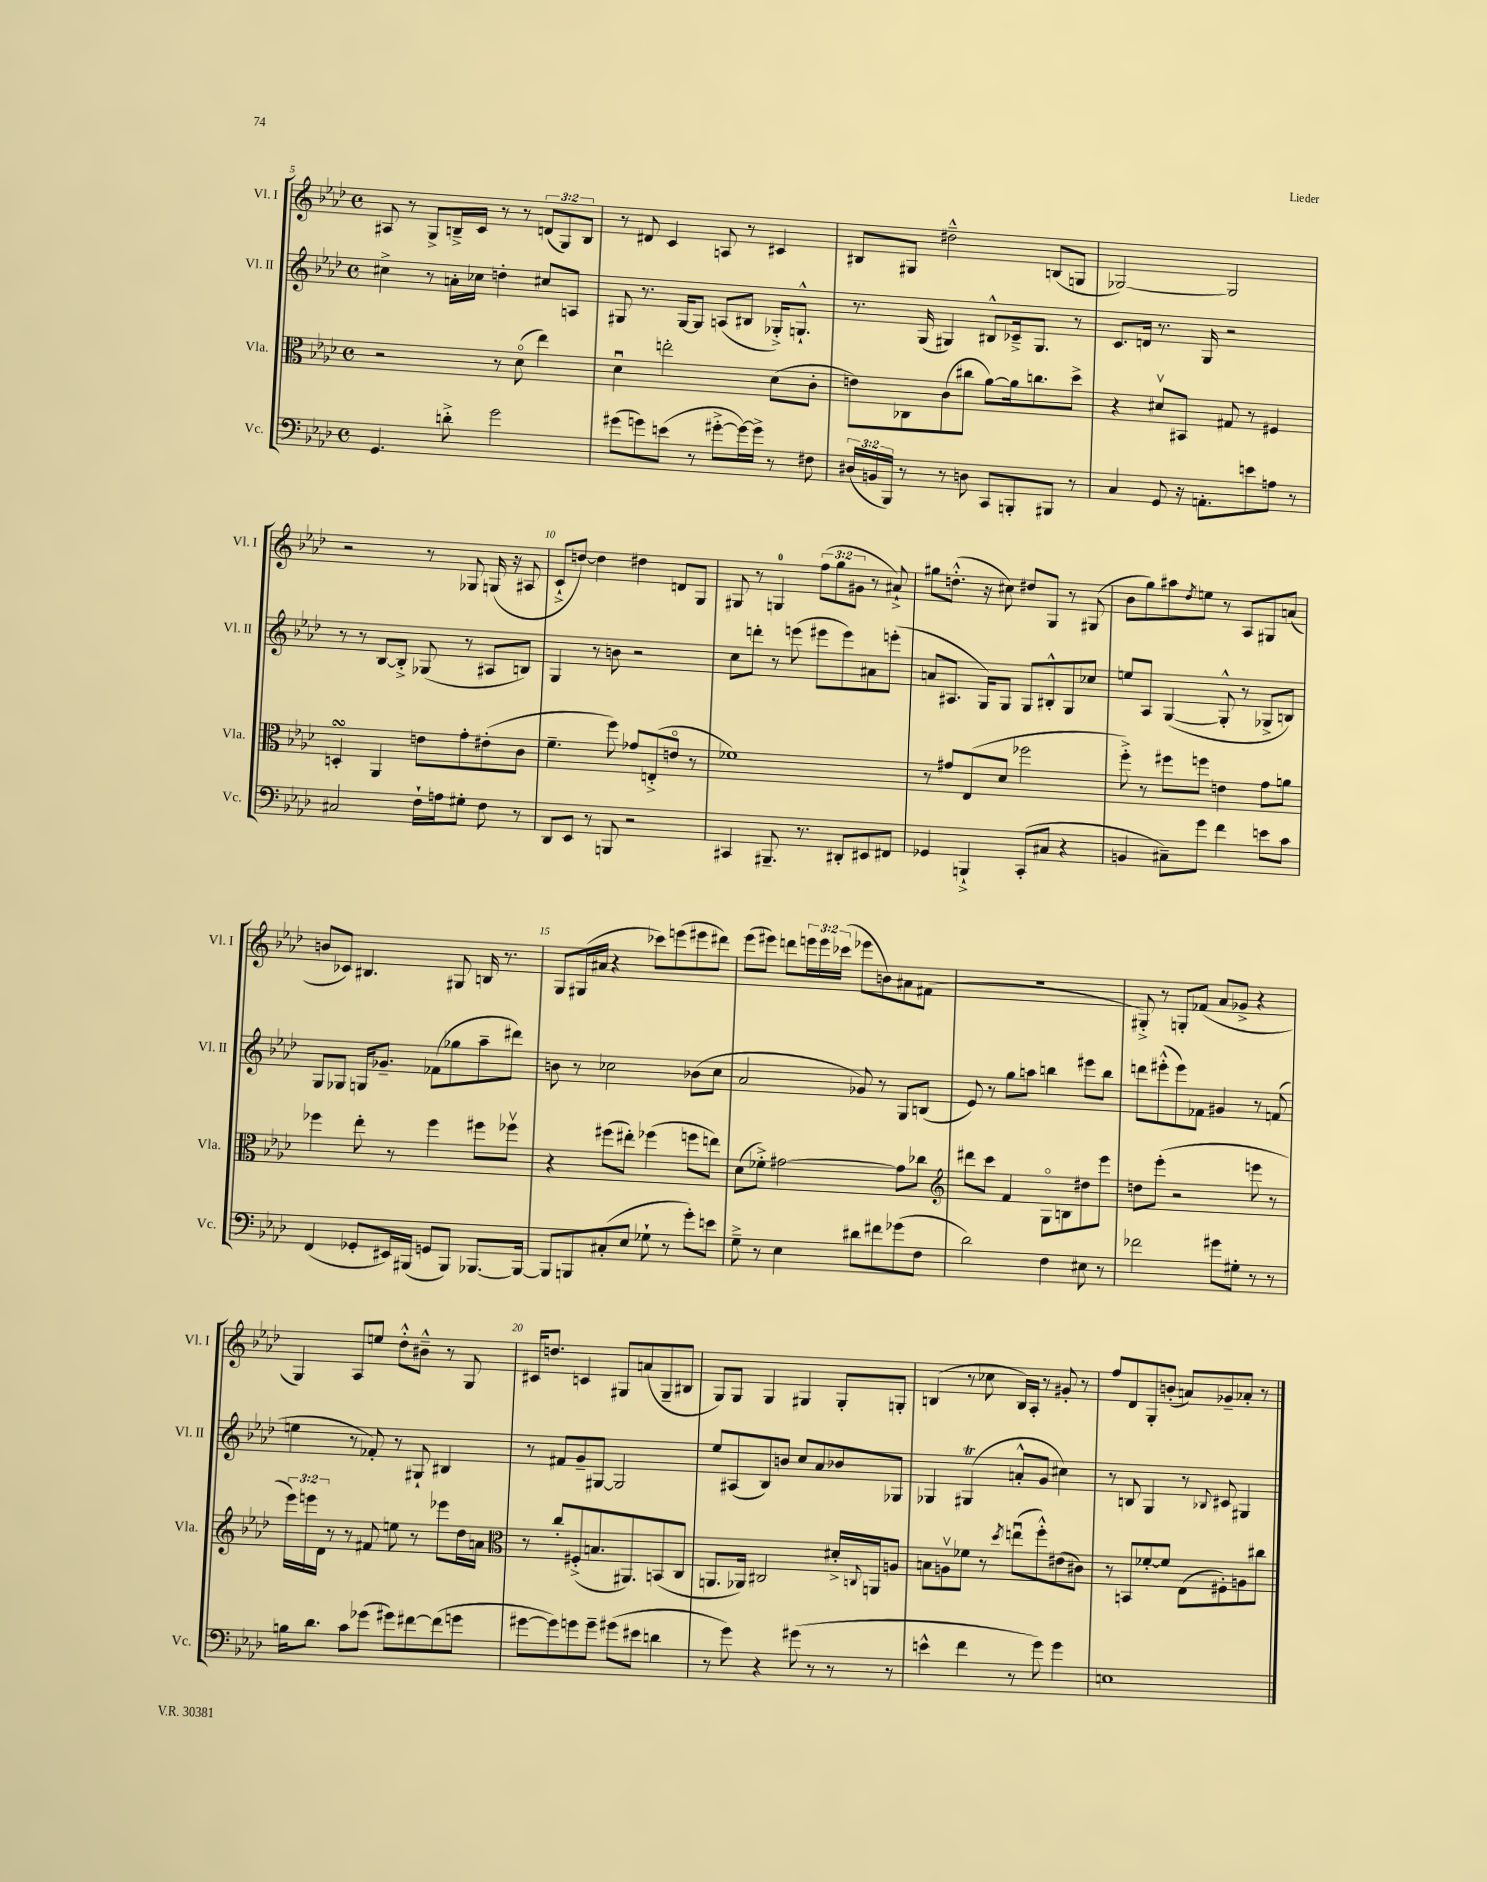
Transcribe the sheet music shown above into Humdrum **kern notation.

**kern	**kern	**kern	**kern
*part4	*part3	*part2	*part1
*staff4	*staff3	*staff2	*staff1
*I"Vc.	*I"Vla.	*I"Vl. II	*I"Vl. I
*I'Vc.	*I'Vla.	*I'Vl. II	*I'Vl. I
*clefF4	*clefC3	*clefG2	*clefG2
*k[b-e-a-d-]	*k[b-e-a-d-]	*k[b-e-a-d-]	*k[b-e-a-d-]
*M4/4	*M4/4	*M4/4	*M4/4
*met(c)	*met(c)	*met(c)	*met(c)
=5	=5	=5	=5
4.GG/	2r	4cc#X^\	8A#X/
.	.	.	8r
.	.	8r	8G^/L
8dn'^\	.	16an'\LL	16Bn~^/L
.	.	16cc-X\JJ	16c/JJ
2g\	8r	4ddn'\	8r
.	(8d-\	.	8r
.	4ee-\)	8cc#X/L	(12dn/L
.	.	.	12G/)
.	.	8An/J	.
.	.	.	12B/J
=6	=6	=6	=6
(8g#X\L	4d-u\	8G#X/	8r
8gn\)	.	8.r	8d#X/
(8en\J	2een'\	.	4c/
.	.	[16G#/KL	.
8r	.	8G#/J]	.
[8g#X'^\L	.	(8An/L	8An/
16g#\L_)	.	8B#X/J	8r
16g#^\JJ]	.	.	.
8r	(8d-\L	16G-X'^/KL)	4c#X/
.	.	8.Gn`^^/J	.
8F#X\	8c'\J	.	.
=7	=7	=7	=7
(24D#X/LL	8en\L)	8.r	8B#X/L
24BBn/	.	.	.
24BBB-/JJ)	.	.	.
8r	8C-X\	.	8G#X/J
.	.	(16G/	.
8r	(8c\	4G#X/)	2dd#X~^^\
8Dn\	8cc#X\J	.	.
8CC/L	[8a-\L)	8B#X^^/L	.
8BBBn'/	16a-\k]	16c-X~^/k	.
.	8.ccn\	8.G#/J	.
8BBB#X/J	.	.	(8Bn/L
8r	8dd-^\J	8r	8Gn/J
=8	=8	=8	=8
4C/	4r	8.c/L	[2G-X/)
.	.	16dn/Jk	.
8GG/	8d#Xv/L	8.r	.
16r	8BB#X/J	.	.
8.AAn'\L	.	16G/	.
.	8G#X/	2r	2G-/]
8en\	8r	.	.
8An\J	4F#X/	.	.
8r	.	.	.
!!LO:LB:g=z
=9	=9	=9	=9
2C#X/	4DnsSsS'/	8r	2r
.	.	8r	.
.	4AA-/	[8B-/L	.
.	.	8B-'^/J]	.
16F`\LL	8en\L	(8G-X/	8r
16An\J	.	.	.
8G#X'\J	8g'\	8r	8G-X/
8F\	(8e#X'\	8A#X/L	(16Gn/
.	.	.	16r
8r	8c\J	8Bn/J)	8A#X/
=10	=10	=10	=10
8DD-/L	4.f~\	4G/	8c`^/L
8EE-/J	.	.	[8ddn/J)
8r	.	8r	4dd\]
8BBBn/	8ff\)	8bn\	.
2r	8g-X/L	2r	4dd#X\
.	(8En'^/	.	.
.	8en/J	.	8dn/L
.	8r	.	8G/J
=11	=11	=11	=11
4CC#X/	1f-X)	8cc\L	8G#X/
.	.	8dddn'\J	8r
8.BBB#X~/	.	8r	4Gn/
.	.	(8eeen\	.
8.r	.	.	.
.	.	8eee#X\L	(12ff\L
.	.	.	12gg\
8DD#X'/L	.	8eee#\)	.
.	.	.	12g#X\J
8EE#X/	.	8a#X\	8r
8FF#X/J	.	(8eeen'\J	8a#X`^/)
=12	=12	=12	=12
4GG-X/	8r	8an/L	8gg#X\L
.	8g#X/L	8.A#X/J	(8.ddn'^^\J
4BBBn`^/	(8E-/	.	.
.	.	16G/KL)	16r
.	8d-/J	8G/J	8cc#X\)
(8CC'/L	2ff-X\	8G/L	8dd#X/L
8C#X/J	.	8B#X'^^/	8G/J
4r	.	8G/	8r
.	.	8cc-X/J	(8G#X/
=13	=13	=13	=13
4BBn/	8ff'^\)	8een/L	8b-\L
.	8r	8A-/J	8gg\)
8C#X~\L)	8ff#X\L	([4G/	8aa#X\
.	.	.	8qdd-/
8g\J	8ffn\J	.	8een\J
4f\	4en\	8G'^^/]	8r
.	.	8r	8A-/L
8en\L	8g\L	8G-X^/L	8G#X/
8c\J	8an\J	8Bn/J)	(8an/J
!!LO:LB:g=z
=14	=14	=14	=14
(4FF/	4ff-X\	8G/L	8bn/L
.	.	8G-X/J	8c-X/J)
8GG-X'/L	8ee-'\	16Gn/KL	4.B#X/
.	.	8.g-X~/J	.
16EE#X/L)	8r	.	.
(16BBB#X/JJ	.	.	.
8GGn/L	4ff-\	(8f-X\L	.
8BBB#/J)	.	8gg-X\	8G#X/
[8.BBB-X/L	8ff#X\L	8aa-~\	16Bn/
.	.	.	8.r
.	8ff-Xv\J	8ddd#X\J)	.
16BBB-/Jk_	.	.	.
=15	=15	=15	=15
8BBB-/L]	4r	8bn\	8G/L
8BBBn/	.	8r	(16G#X/L
.	.	.	16a#X/JJ
(8C#X'/	(8ff#X\L	2cc-X\	4r
8E-/J	8ee#X'\J)	.	.
8G-X`\	(4ff-X\	.	8ccc-X\L)
8r	.	.	(8eeen\
8g'\L)	8ffn\L	(8b-X\L	8eee#X\
8en\J	8een\J)	8cc-\J	8ddd#X\J)
=16	=16	=16	=16
8G~^\	(8d-\L	2a-/	(8eee-\L
8r	8f-X'^\J)	.	8eee#X\J)
4E-\	[2g#X\	.	8dddn\L
.	.	.	24eeen\L
.	.	.	24eee\
.	.	.	(24ccc-X\JJ
8d#X\L	.	8g-X/)	8eee-X\L
8f#X\	.	8r	8bn\)
(8g-X\	8g#\L]	8G/L	8a#X\
8F\J	8cc-X\J	(8Bn/J	(8f#X\J
=17	=17	=17	=17
*	*clefG2	*	*
2d-\)	8ddd#X\L	8e-/)	1r
.	8ccc\J	8r	.
.	4f/	8gg\L	.
.	.	8aan\J	.
4F\	8G\L	4bbn\	.
.	8Bn\	.	.
8E#X\	8dd#X\	8eee#X\L	.
8r	8eee-\J	8bb\J	.
=18	=18	=18	=18
2f-X\	8ddn\L	8dddn\L	8G#X'^/)
.	(8eee-'\J	(8eee#X'^^\	8r
.	2r	8eee#\)	8Gn'/L
.	.	8f-X\J	(8f-X/J
8g#X\L	.	4g#X/	8a-/L
8G#X'\J	.	.	8g-X^/J
8r	8eeen\	8r	4r
8r	8r	(8fn/	.
!!LO:LB:g=z
=19	=19	=19	=19
16Bn\KL	24eee-\LL)	4een\	4G/)
.	24eeen\	.	.
8.d-\J	.	.	.
.	24d-\JJ	.	.
.	8r	.	.
8c\L	8r	8r	8A-/L
(8g-X\J	8f#X/	8f-X'/)	8een/J
8g#X\L)	8een\	8r	8dd-'^^\L
[8f#X\	8r	8G#X`/	8b#X~^^\J
(8f#\]	8eee-X\L	4B#X/	8r
8gn\J	16dd-\L	.	8G/
.	16an\JJ	.	.
=20	=20	=20	=20
*	*clefC3	*	*
[8g#X\L	8r	8r	16c#X/KL
.	.	.	8.ddn/J
8g#\])	8cc'/L	8f#X/L	.
8gn\	(8F#X'^/	8g~/	4cn/
8g~\J	8.Bn/	[8G#X/J	.
(8g#X\L	.	2G#/]	8G#X/L
.	8.AA#X/)	.	.
8e#X\J	.	.	(8an/
4dn\	(8BBn/	.	8G#~/
.	8C/J	.	8B#X/J
=21	=21	=21	=21
8r	8.AAn/L	8ee-/L	8G/L)
8g\)	.	(8A#X/	8G/J
.	16AA-X/Jk)	.	.
4r	2C#X/	8B-/)	4G/
.	.	8bn/J	.
(8g#X\	.	8cc/L	4G#X/
8r	.	8a-/	.
8r	16d#X'^/LL	8b-X/	8G#'/L
.	8qqCn/	.	.
.	16AAn/J	.	.
8r	8An/J	8G-X/J	8Gn'/J
=22	=22	=22	=22
4en^^\	8Bn\L	4G-X/	(4Bn/
.	8Anv\	.	.
4f\	8f-X\J	(4G#Xt/	8r
.	8r	.	8cc-X\
.	8qdd-/	.	.
8r	(8eenu\L	8an'^^/L	16B/LL)
.	.	.	16A-'/JJ
8g\)	8ff'^^\)	8g/J	8r
4g\	(8e#X\	4cc#X\)	8g#X'/
.	8c#X\J)	.	8r
=23	=23	=23	=23
1En	8r	8r	8ff/L
.	8BBn/L	8Bn/	8d-/
.	[8f-X'/	4G/	8G'/
.	8f-/J]	.	(8bn'/J
.	(8E-\L	8r	8an/L)
.	.	8qqB-X/	.
.	8F#X'\)	8c#X/	8g-X~/
.	8An\	4G#X/	8a-X'/J
.	8cc#X\J	.	8r
==	==	==	==
*-	*-	*-	*-
